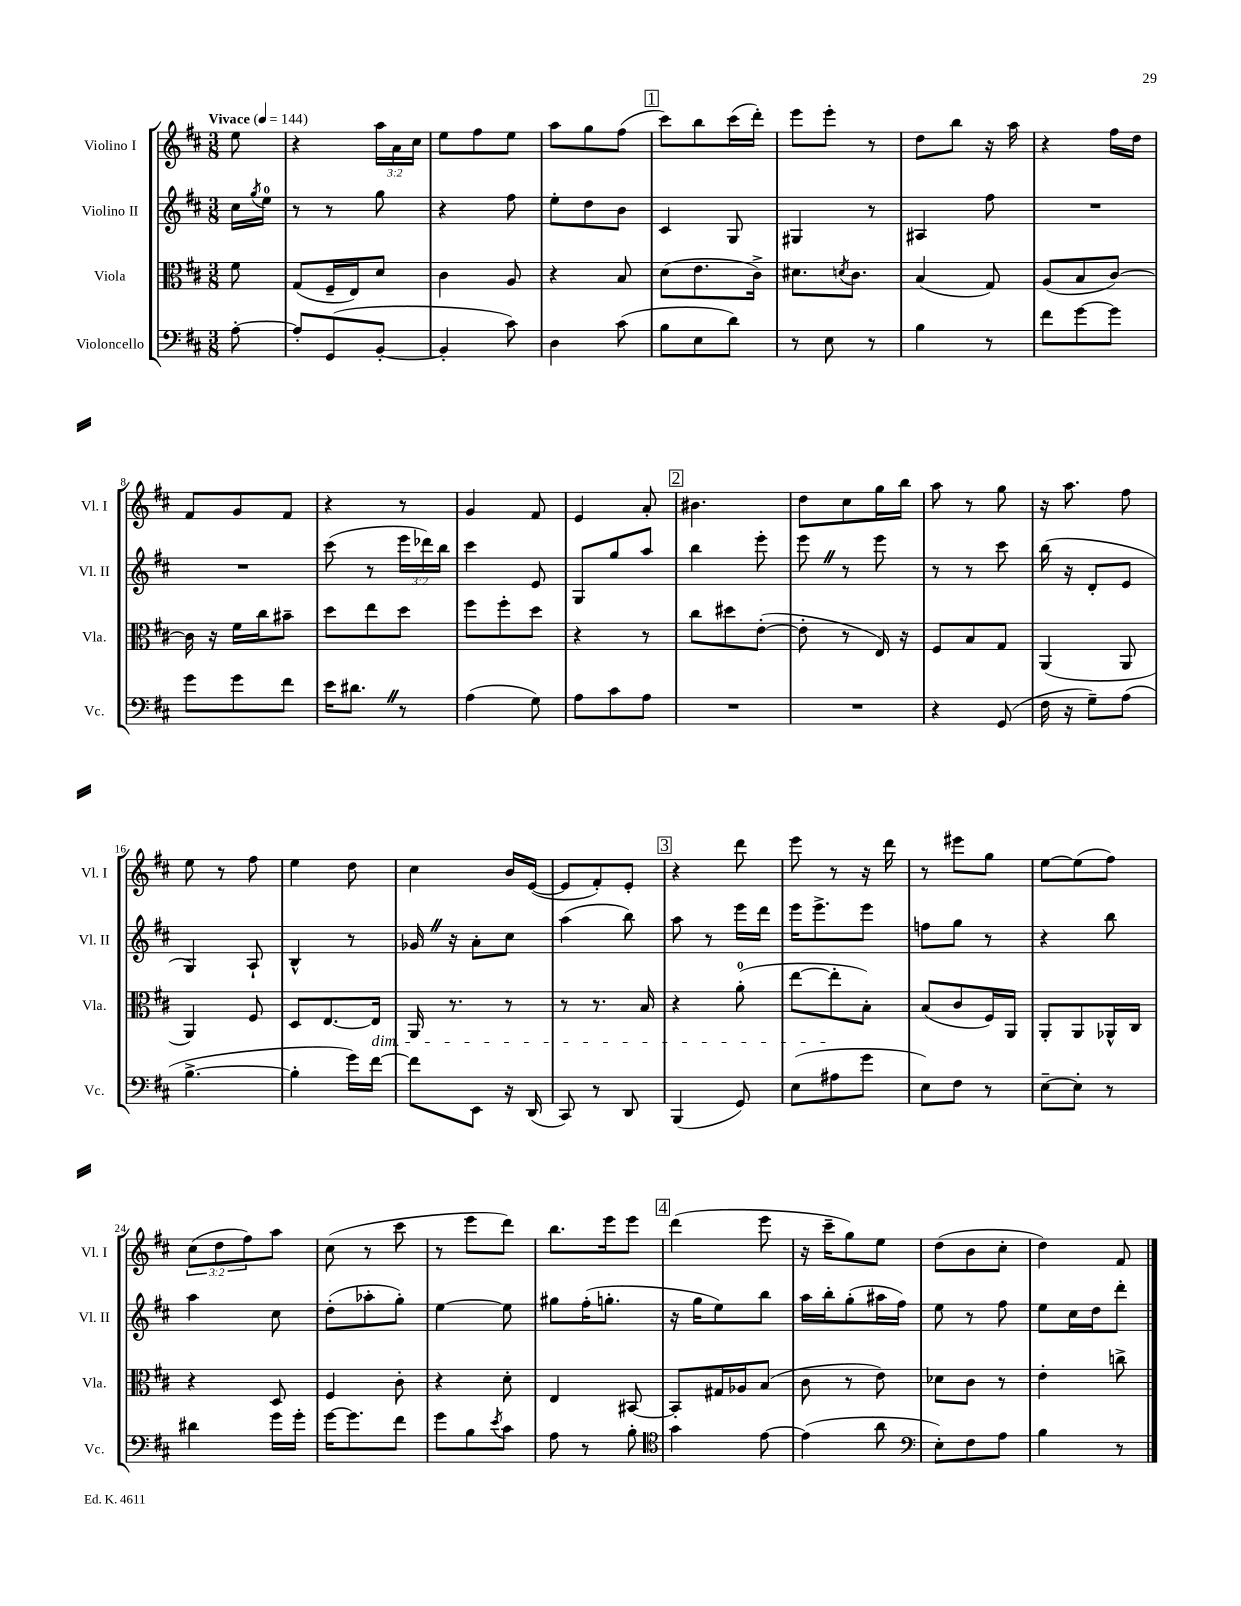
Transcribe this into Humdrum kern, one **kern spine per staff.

**kern	**kern	**kern	**kern
*part4	*part3	*part2	*part1
*staff4	*staff3	*staff2	*staff1
*I"Violoncello	*I"Viola	*I"Violino II	*I"Violino I
*I'Vc.	*I'Vla.	*I'Vl. II	*I'Vl. I
*clefF4	*clefC3	*clefG2	*clefG2
*k[f#c#]	*k[f#c#]	*k[f#c#]	*k[f#c#]
*M3/8	*M3/8	*M3/8	*M3/8
*MM144	*MM144	*MM144	*MM144
=	=	=	=
!	!	!	!LO:TX:a:B:t=Vivace
[8A'\	8f#\	16cc#\LL	8ee\
.	.	8qgg/	.
.	.	16ee\JJ	.
=1	=1	=1	=1
8A'/L]	(8G/L	8r	4r
(8GG/	16F#~/L	8r	.
.	16E/J)	.	.
[8BB'/J	8d/J	8gg\	24aa\LL
.	.	.	24a\
.	.	.	24cc#\JJ
=2	=2	=2	=2
4BB'/]	4c#\	4r	8ee\L
.	.	.	8ff#\
8c#\)	8A/	8ff#\	8ee\J
=3	=3	=3	=3
4D\	4r	8ee'\L	8aa\L
.	.	8dd\	8gg\
(8c#\	8B/	8b\J	(8ff#\J
!!LO:REH:place=s1:t=1
=4	=4	=4	=4
8B\L	(8d\L	4c#/	8ccc#\L)
8E\	8.e\	.	8bb\
8d\J)	.	8G/	(16ccc#\L
.	16c#^\Jk)	.	16ddd'\JJ)
=5	=5	=5	=5
8r	8.d#X\L	4G#X/	8eee\L
8E\	.	.	8eee'\J
.	8qdn/	.	.
.	8.c#\J	.	.
8r	.	8r	8r
=6	=6	=6	=6
4B\	(4B/	4A#X/	8dd\L
.	.	.	8bb\J
8r	8G/)	8ff#\	16r
.	.	.	16aa\
=7	=7	=7	=7
8f#\L	(8A/L	4.r	4r
[8g\	8B/	.	.
8g\J]	[8c#/J)	.	16ff#\LL
.	.	.	16dd\JJ
!!LO:LB:g=z
=8	=8	=8	=8
8g\L	16c#\]	4.r	8f#/L
.	16r	.	.
8g\	16f#\LL	.	8g/
.	16cc#\J	.	.
8f#\J	8b#X~\J	.	8f#/J
=9	=9	=9	=9
16e\KL	8dd\L	(8ccc#\	4r
8.d#XZ\J	.	.	.
.	8ee\	8r	.
8r	8dd\J	24eee\LL	8r
.	.	24ddd-X\)	.
.	.	24bb\JJ	.
=10	=10	=10	=10
(4A\	8ff#\L	4ccc#\	4g/
.	8ff#'\	.	.
8G\)	8dd\J	8e/	8f#/
=11	=11	=11	=11
8A\L	4r	8G/L	4e/
8c#\	.	8gg/	.
8A\J	8r	8aa/J	8a'/
!!LO:REH:place=s1:t=2
=12	=12	=12	=12
4.r	8cc#\L	4bb\	4.b#X\
.	8dd#X\	.	.
.	([8e'\J	8eee'\	.
=13	=13	=13	=13
4.r	8e'\]	8eeeZ\	8dd\L
.	8r	8r	8cc#\
.	16E/)	8eee\	16gg\L
.	16r	.	16bb\JJ
=14	=14	=14	=14
4r	8F#/L	8r	8aa\
.	8B/	8r	8r
(8GG/	8G/J	8ccc#\	8gg\
=15	=15	=15	=15
16F#\	(4AA/	(16bb\	16r
16r	.	16r	8.aa\
8G~\L)	.	8d'/L	.
(8A\J	8AA/	8e/J	8ff#\
!!LO:LB:g=z
=16	=16	=16	=16
[4.B^\	4AA/)	4G/)	8ee\
.	.	.	8r
.	8F#/	8A`/	8ff#\
=17	=17	=17	=17
4B'\]	8D/L	4B^^/	4ee\
.	[8.E/	.	.
16g\LL)	.	8r	8dd\
!	!LO:TX:b:i:t=dim.	!	!
[16f#\JJ	16E/Jk]	.	.
=18	=18	=18	=18
8f#\L]	16AA/	16g-XZ/	4cc#\
.	8.r	16r	.
8EE\J	.	8a'\L	.
16r	8r	8cc#\J	16b/LL
(16DD/	.	.	([16e/JJ
=19	=19	=19	=19
8CC#/)	8r	(4aa\	8e/L]
8r	8.r	.	8f#'/)
8DD/	.	8bb\)	8e'/J
.	16B/	.	.
!!LO:REH:place=s1:t=3
=20	=20	=20	=20
(4BBB/	4r	8aa\	4r
.	.	8r	.
8GG/)	(8a'\	16eee\LL	8ddd\
.	.	16ddd\JJ	.
=21	=21	=21	=21
(8E\L	[8ee\L	16eee\KL	8eee\
.	.	8.eee^\	.
8A#X\	8ee'\]	.	8r
8g\J	8B'\J)	8eee\J	16r
.	.	.	16ddd\
=22	=22	=22	=22
8E\L)	(8B/L	8ffn\L	8r
8F#\J	8c#/	8gg\J	8eee#X\L
8r	16F#/L)	8r	8gg\J
.	16AA/JJ	.	.
=23	=23	=23	=23
[8E~\L	8AA'/L	4r	[8ee\L
8E'\J]	8AA/	.	(8ee\]
8r	16AA-X^^/L	8bb\	8ff#\J)
.	16C#/JJ	.	.
!!LO:LB:g=z
=24	=24	=24	=24
4d#X\	4r	4aa\	(12cc#\L
.	.	.	12dd\
.	.	.	12ff#\)
16g\LL	8D/	8cc#\	8aa\J
16g'\JJ	.	.	.
=25	=25	=25	=25
[16g\KL	4F#/	(8dd'\L	(8cc#\
8.g\]	.	.	.
.	.	8aa-X'\	8r
8f#\J	8c#'\	8gg'\J)	8ccc#\
=26	=26	=26	=26
8g\L	4r	[4ee\	8r
8B\	.	.	8eee\L
8qe/	.	.	.
8c#\J	8d'\	8ee\]	8ddd\J)
=27	=27	=27	=27
8A\	4E/	8gg#X\L	8.bb\L
8r	.	(16ff#'\K	.
.	.	8.ggn'\J	16eee\k
8B'\	[8BB#X/	.	8eee\J
!!LO:REH:place=s1:t=4
=28	=28	=28	=28
*clefC4	*	*	*
4g\	8BB#'/L]	16r	(4ddd\
.	.	16gg\KL	.
.	16G#X/L	8ee\)	.
.	16A-X/J	.	.
[8e\	(8B/J	8bb\J	8eee\
=29	=29	=29	=29
(4e\]	8c#\	16aa\LL	16r
.	.	16bb'\J	16ccc#~\KL
.	8r	(8gg'\	8gg\)
8a\	8e\)	16aa#X\L	8ee\J
.	.	16ff#\JJ)	.
=30	=30	=30	=30
*clefF4	*	*	*
8E'\L)	8d-X\L	8ee\	(8dd\L
8F#\	8c#\J	8r	8b\
8A\J	8r	8ff#\	8cc#'\J
=31	=31	=31	=31
4B\	4e'\	8ee\L	4dd\)
.	.	16cc#\L	.
.	.	16dd\J	.
8r	8ccn^\	8ddd'\J	8f#/
==	==	==	==
*-	*-	*-	*-
